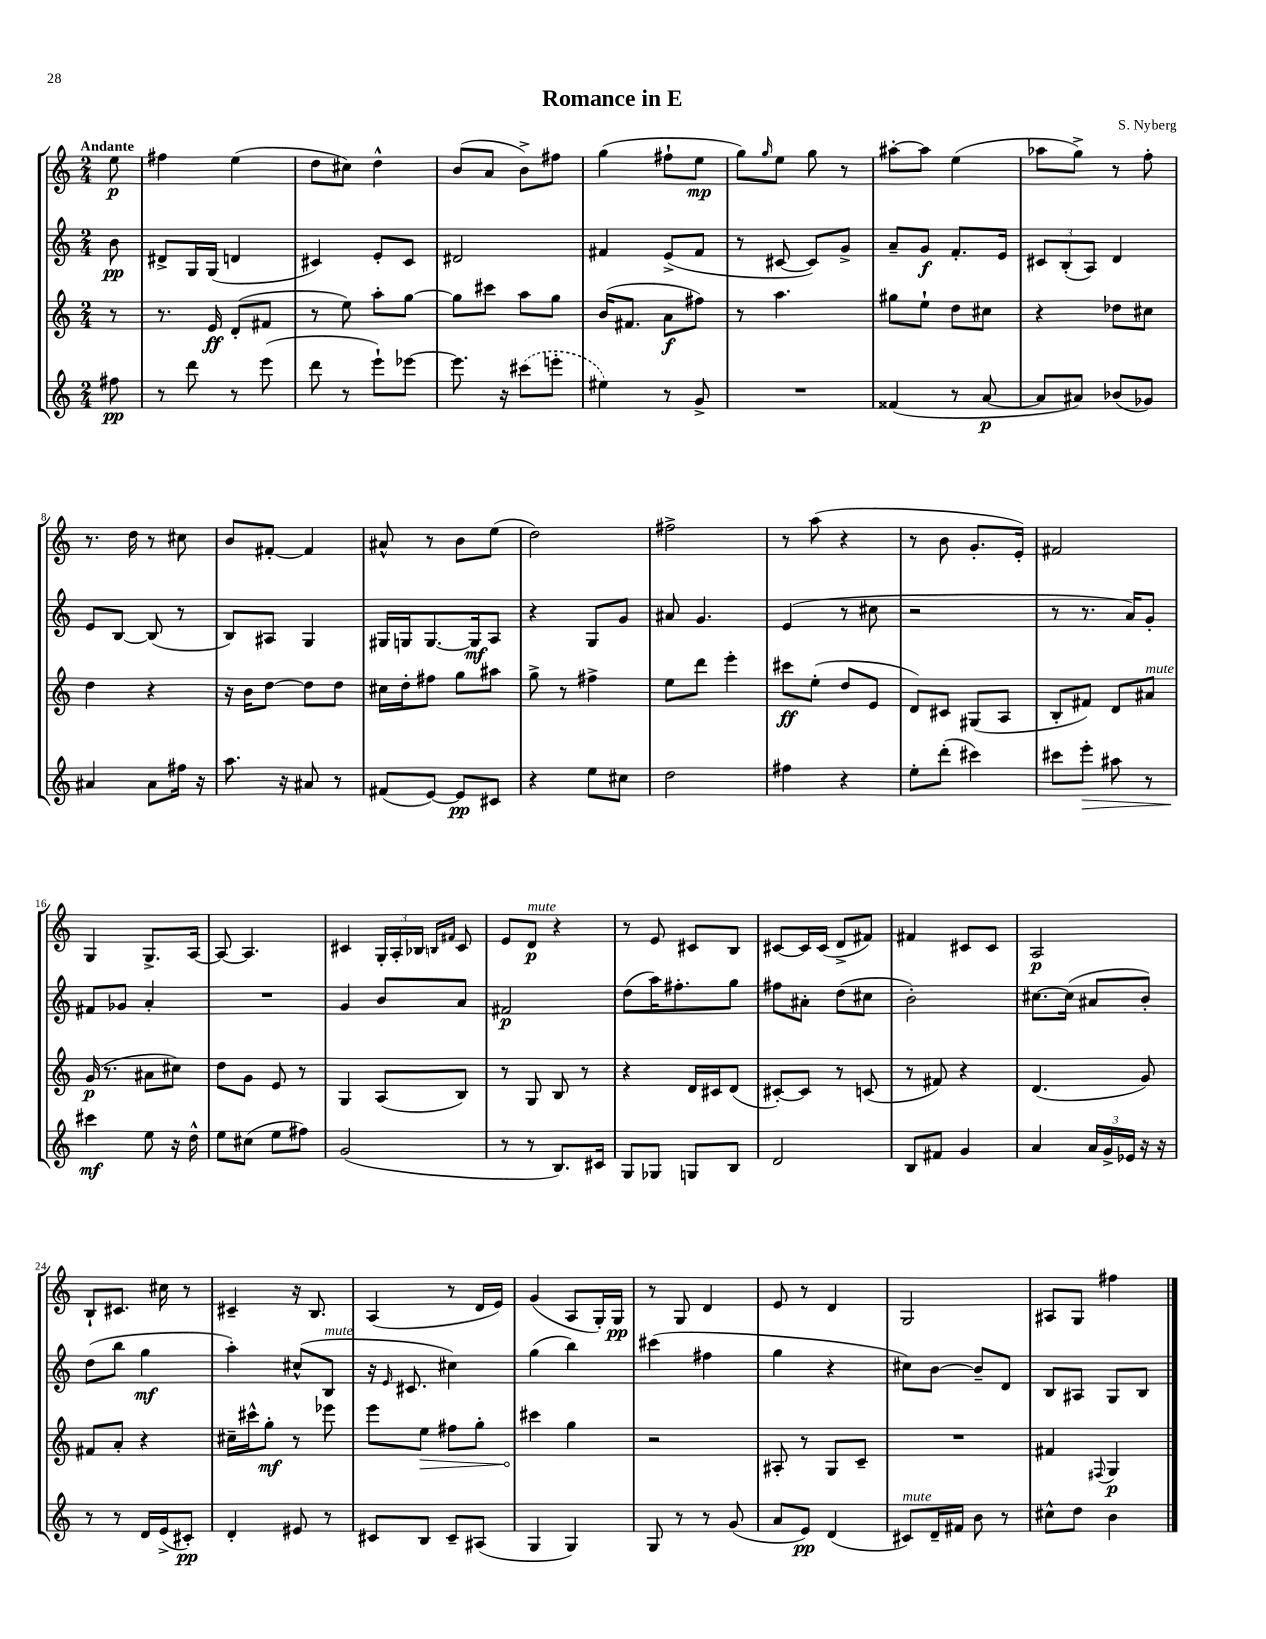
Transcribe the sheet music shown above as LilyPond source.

\header { title = "Romance in E" composer = "S. Nyberg" }
<<
\new StaffGroup <<
\new Staff = "s0" {
    \clef treble \key c \major \numericTimeSignature \time 2/4 \partial 8 \tempo "Andante"
    e''8\p |
    fis''4 e''4( |
    d''8 cis''8) d''4-^ |
    b'8( a'8 b'8->) fis''8 |
    g''4( fis''8-! e''8\mp |
    g''8) \grace { g''16 } e''8 g''8 r8 |
    ais''8~-. ais''8 e''4( |
    aes''8 g''8->) r8 f''8-. |
    r8. d''16 r8 cis''8 |
    b'8 fis'8~-. fis'4 |
    ais'8-^ r8 b'8 e''8( |
    d''2) |
    fis''2-> |
    r8 a''8( r4 |
    r8 b'8 g'8.-. e'16-.) |
    fis'2 |
    g4 g8.-> a16~ |
    a8~ a4. |
    cis'4 \tuplet 3/2 { g16-. a16-. bes16 } \grace { b16 fis'16 } cis'8 |
    e'8 d'8\p^\markup { \italic "mute" } r4 |
    r8 e'8 cis'8 b8 |
    cis'8~ cis'16 cis'16( d'8-> fis'8) |
    fis'4 cis'8 cis'8 |
    a2\p |
    b8-! cis'8. cis''16 r8 |
    cis'4-- r16 b8. |
    a4( r8 d'16 e'16) |
    g'4( a8 g16-.) g16\pp |
    r8 g8 d'4 |
    e'8 r8 d'4 |
    g2 |
    ais8 g8 fis''4 \bar "|." |
}
\new Staff = "s1" {
    \clef treble \key c \major \numericTimeSignature \time 2/4 \partial 8
    b'8\pp |
    dis'8-> g16 g16( d'4 |
    cis'4) e'8-. cis'8 |
    dis'2 |
    fis'4 e'8->( fis'8 |
    r8 cis'8~ cis'8) g'8-> |
    a'8-- g'8\f f'8.-. e'16 |
    \tuplet 3/2 { cis'8 b8-.( a8) } d'4 |
    e'8 b8~ b8( r8 |
    b8) ais8 g4 |
    gis16 g16 g8.~ g16\mf a8 |
    r4 g8 g'8 |
    ais'8 g'4. |
    e'4( r8 cis''8 |
    r2 |
    r8 r8. a'16) g'8-. |
    fis'8 ges'8 a'4-. |
    R2 |
    g'4 b'8 a'8 |
    fis'2\p |
    d''8( a''16) fis''8.-. g''8 |
    fis''8 ais'8-. d''8( cis''8 |
    b'2-.) |
    cis''8.~ cis''16( ais'8 b'8-.) |
    d''8( b''8 g''4\mf |
    a''4-.) cis''8-^( b8^\markup { \italic "mute" } |
    r16 \grace { e'16 } cis'8. cis''4) |
    g''4( b''4) |
    cis'''4( fis''4 |
    g''4 r4 |
    cis''8) b'8~ b'8-- d'8 |
    b8 ais8 g8 b8 \bar "|." |
}
\new Staff = "s2" {
    \clef treble \key c \major \numericTimeSignature \time 2/4 \partial 8
    r8 |
    r8. e'16\ff d'8-.( fis'8 |
    r8 e''8) a''8-. g''8~ |
    g''8 cis'''8 a''8 g''8 |
    b'16( fis'8. a'8\f fis''8) |
    r8 a''4. |
    gis''8 e''8-! d''8 cis''8 |
    r4 des''8 cis''8 |
    d''4 r4 |
    r16 b'16 d''8~ d''8 d''8 |
    cis''16 d''16-. fis''8 g''8 ais''8 |
    g''8-> r8 fis''4-> |
    e''8 d'''8 e'''4-. |
    cis'''8\ff e''8-.( d''8 e'8 |
    d'8) cis'8 gis8( a8 |
    b8-. fis'8) d'8 ais'8^\markup { \italic "mute" } |
    g'16\p( r8. ais'8 cis''8) |
    d''8 g'8 e'8 r8 |
    g4 a8( b8) |
    r8 g8 b8 r8 |
    r4 d'16 cis'16 d'8( |
    cis'8~-.) cis'8 r8 c'8( |
    r8 fis'8) r4 |
    d'4.( g'8) |
    fis'8 a'8-. r4 |
    cis''16-- cis'''16-^ g''8-.\mf r8 ees'''8 |
    e'''8 \once \override Hairpin.circled-tip = ##t e''8\> fis''8 g''8-. |
    cis'''4\! g''4 |
    r2 |
    ais8-. r8 g8 c'8-- |
    R2 |
    fis'4 \appoggiatura { fis8 } g4\p \bar "|." |
}
\new Staff = "s3" {
    \clef treble \key c \major \numericTimeSignature \time 2/4 \partial 8
    fis''8\pp |
    r8 d'''8 r8 e'''8( |
    d'''8 r8 e'''8-!) ees'''8~ |
    ees'''8. r16 \once \slurDashed cis'''8( e'''8-. |
    eis''4) r8 g'8-> |
    R2 |
    fisis'4( r8 a'8~\p |
    a'8 ais'8) bes'8( ges'8) |
    ais'4 ais'8 fis''16 r16 |
    a''8. r16 ais'8 r8 |
    fis'8( e'8~) e'8\pp cis'8 |
    r4 e''8 cis''8 |
    d''2 |
    fis''4 r4 |
    e''8-. d'''8-.( cis'''4) |
    cis'''8 e'''8-.\> ais''8 r8 |
    cis'''4\mf\! e''8 r16 d''16-^ |
    e''8 cis''8( e''8 fis''8) |
    g'2( |
    r8 r8 b8.) cis'16 |
    g8 ges8 g8 b8 |
    d'2 |
    b8 fis'8 g'4 |
    a'4 \tuplet 3/2 { a'16 g'16-> ees'16 } r16 r16 |
    r8 r8 d'16 e'16->( cis'8-.\pp) |
    d'4-. eis'8 r8 |
    cis'8 b8 cis'8-- ais8( |
    g4 g4) |
    g8 r8 r8 g'8( |
    a'8 e'8\pp) d'4( |
    cis'8^\markup { \italic "mute" }) d'16-- fis'16 b'8 r8 |
    cis''8-^ d''8 b'4 \bar "|." |
}
>>
>>
